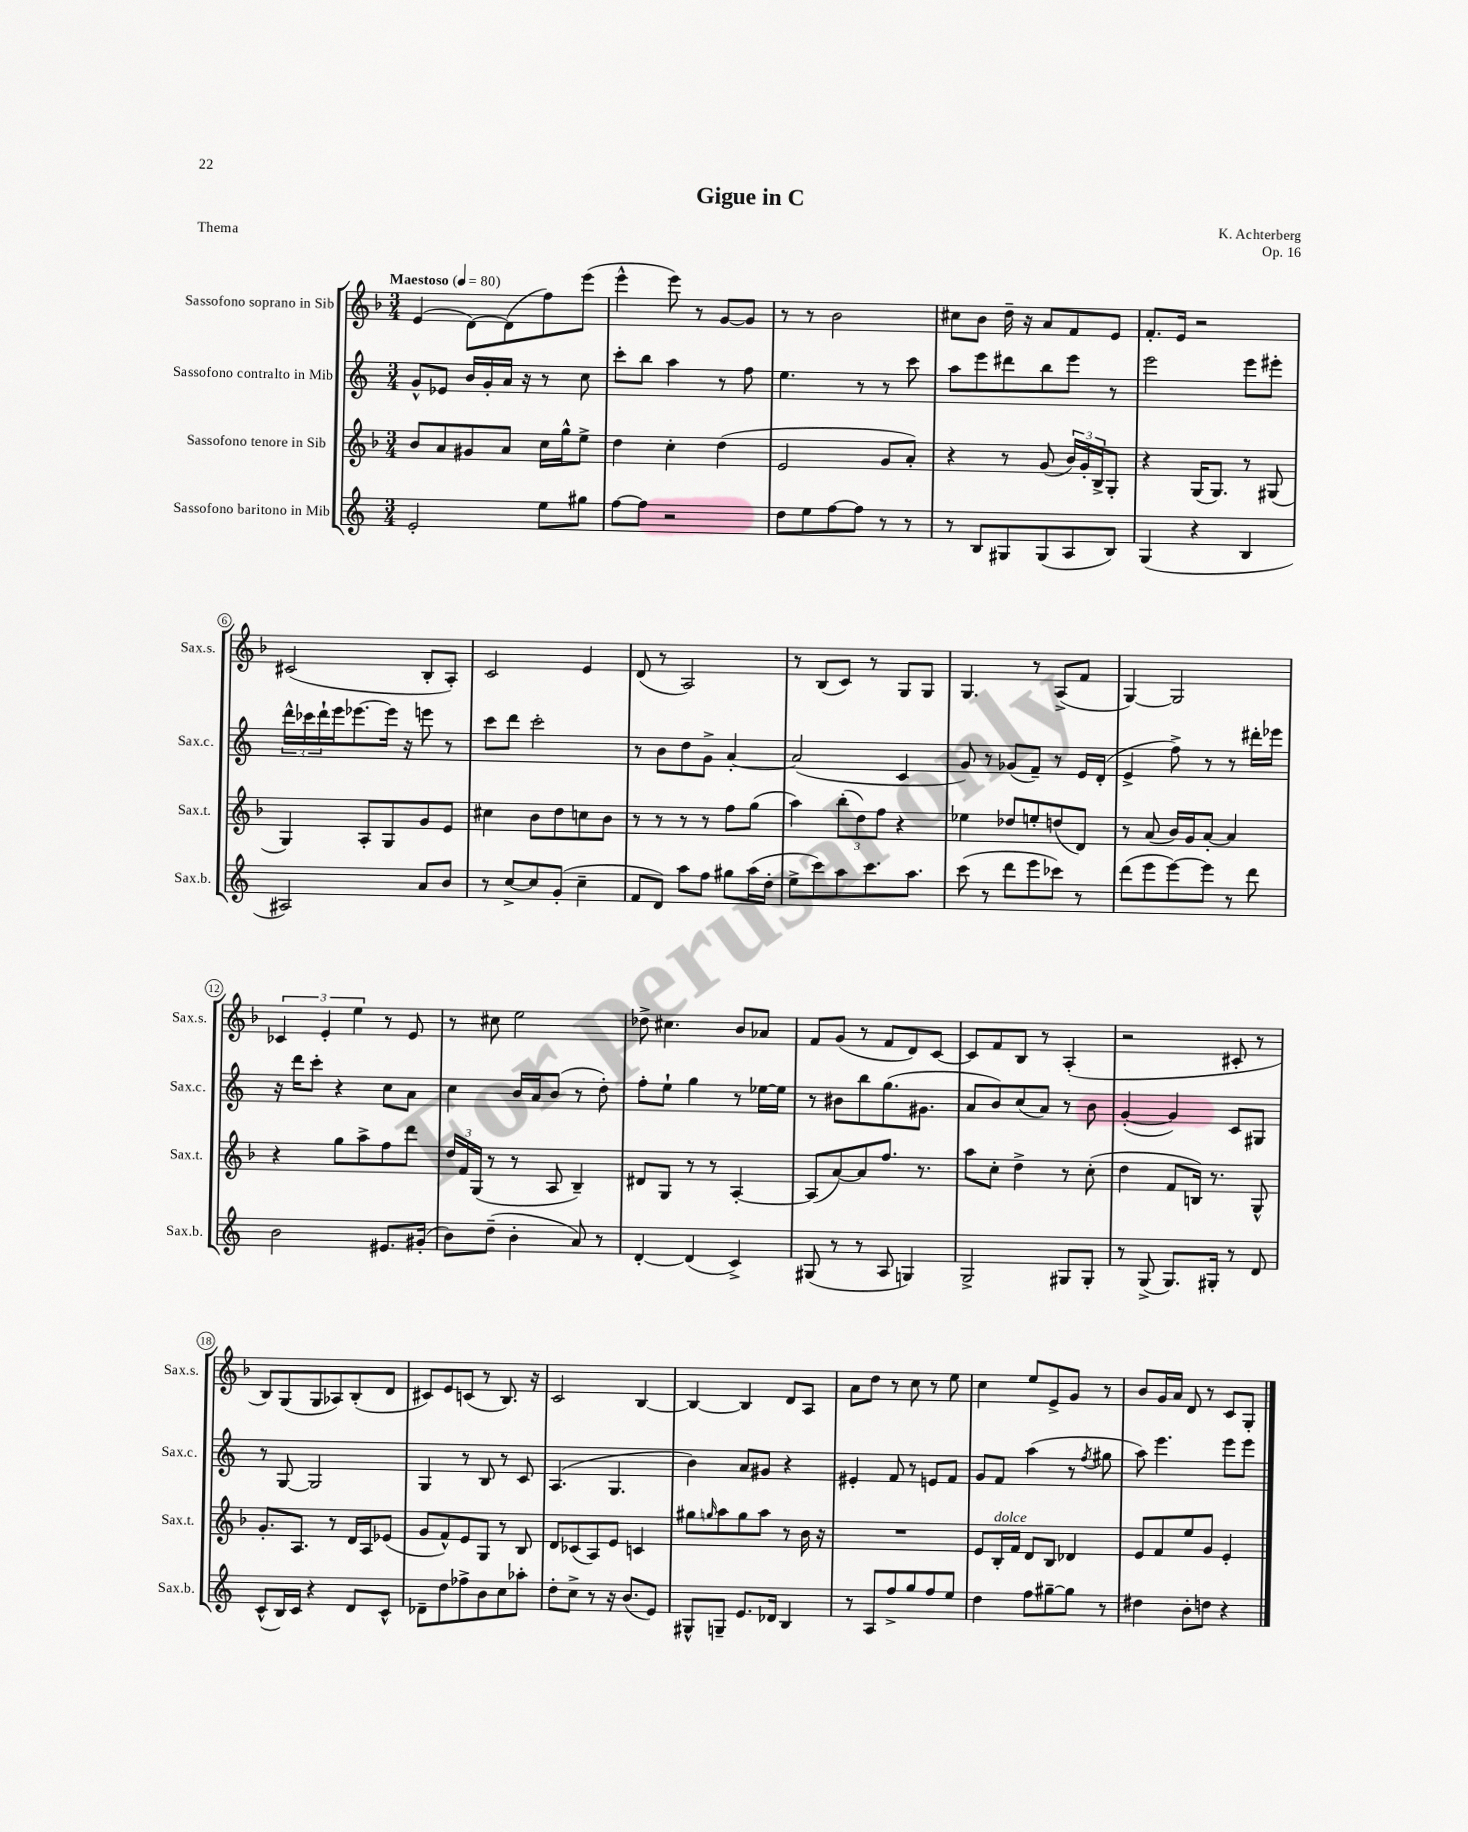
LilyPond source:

\header { title = "Gigue in C" composer = "K. Achterberg" opus = "Op. 16" piece = "Thema" }
<<
\new StaffGroup <<
\new Staff = "s0" \with { instrumentName = "Sassofono soprano in Sib" shortInstrumentName = "Sax.s." } {
    \clef treble \key f \major \numericTimeSignature \time 3/4 \tempo "Maestoso" 4 = 80
    e'4( d'8~) d'8( f''8) e'''8( |
    e'''4-^ e'''8) r8 g'8~ g'8 |
    r8 r8 bes'2 |
    cis''8 bes'8 d''16-- r16 a'8 f'8 e'8 |
    f'8.-. e'16 r2 |
    cis'2( bes8-. a8-.) |
    c'2 e'4 |
    d'8( r8 a2) |
    r8 bes8( c'8) r8 g8 g8 |
    g4. r8 a8->( f'8 |
    g4~) g2 |
    \tuplet 3/2 { ces'4 e'4-. e''4 } r8 e'8 |
    r8 cis''8 e''2 |
    des''8-> cis''4. bes'8 aes'8 |
    f'8 g'8( r8 f'8 d'8) c'8~ |
    c'8 f'8 bes8 r8 a4-.( |
    r2 cis'8-. r8 |
    bes8) g8( g8 aes8) bes8-.( d'8 |
    cis'8) e'8 c'8( r8 bes8.) r16 |
    c'2 bes4~ |
    bes4~ bes4 d'8 a8 |
    a'8 d''8 r8 c''8 r8 e''8 |
    c''4 e''8 e'8-> g'8 r8 |
    bes'8 g'16 a'16 d'8 r8 c'8 g8-. \bar "|." |
}
\new Staff = "s1" \with { instrumentName = "Sassofono contralto in Mib" shortInstrumentName = "Sax.c." } {
    \clef treble \key c \major \numericTimeSignature \time 3/4
    g'8-^ ees'8 b'16 g'16-. a'16 r16 r8 c''8 |
    c'''8-. b''8 a''4 r8 f''8 |
    e''4. r8 r8 c'''8 |
    a''8 e'''8 dis'''8 b''8 e'''8 r8 |
    e'''2 e'''8 eis'''8-. |
    \tuplet 3/2 { d'''16-^ ces'''16 d'''16-! } e'''16 ees'''8.~ ees'''16 r16 e'''8 r8 |
    c'''8 d'''8 c'''2-. |
    r8 b'8 d''8 g'8-> a'4~-. |
    a'2( c'4 |
    g'8) r8 ges'8( f'8--) r8 e'16 d'16-.( |
    e'4-> f''8->) r8 r8 dis'''16-. ees'''16 |
    r16 d'''16 c'''8-. r4 c''8 a'8 |
    c''4 b'16 a'16 b'8( r8 d''8-.) |
    f''8-. e''8-! g''4 r8 ees''16~ ees''16 |
    r8 bis'8 b''8 g''8.( gis'8. |
    a'8 b'8) c''8( a'8) r8 b'8 |
    g'4~-.( g'4) c'8 gis8 |
    r8 g8~ g2 |
    g4 r8 b8 r8 c'8 |
    a4.( g4. |
    b'4) a'8 gis'8 r4 |
    eis'4-. f'8 r8 e'8 f'8 |
    g'8 f'8 a''4( r8 \acciaccatura { f''8 } gis''8 |
    a''8) e'''4. e'''8 e'''8 \bar "|." |
}
\new Staff = "s2" \with { instrumentName = "Sassofono tenore in Sib" shortInstrumentName = "Sax.t." } {
    \clef treble \key f \major \numericTimeSignature \time 3/4
    bes'8 a'8 gis'8 a'8 c''16 g''16-^ e''8-> |
    d''4 c''4-. d''4( |
    e'2 g'8 a'8-.) |
    r4 r8 g'8( \tuplet 3/2 { bes'16) g'16-. bes16-> } g8-. |
    r4 g16( g8.) r8 gis8( |
    g4) a8-. g8 g'8 e'8 |
    cis''4 bes'8 d''8 c''8 bes'8 |
    r8 r8 r8 r8 f''8 g''8( |
    a''4) \tuplet 3/2 { bes''8-.( d''8) f''8 } r4 |
    ees''4 des''8 e''8-. d''8( d'8) |
    r8 a'8( bes'16) g'16 a'8~-. a'4 |
    r4 g''8 a''8-> f''8 d'''8 |
    \tuplet 3/2 { d''16 f'16 g16( } r8 r8 a8 bes4--) |
    dis'8 g8 r8 r8 a4~-. |
    a8( a'8~) a'8 f''8. r8. |
    a''8 c''8-. d''4-> r8 c''8-.( |
    d''4 f'8 b16) r8. g8-^ |
    g'8.-. a8. r8 d'16 a16 ees'8( |
    g'8 f'8-^) e'8 g8 r8 bes8 |
    d'8 ces'8( a8) e'8 c'4 |
    gis''8 \grace { g''16 } a''8 g''8 a''8 r8 bes'16 r16 |
    R2. |
    e'8 bes16-.^\markup { \italic "dolce" } f'16 d'8 bes8 des'4 |
    e'8 f'8 e''8 g'8 e'4-. \bar "|." |
}
\new Staff = "s3" \with { instrumentName = "Sassofono baritono in Mib" shortInstrumentName = "Sax.b." } {
    \clef treble \key c \major \numericTimeSignature \time 3/4
    e'2-. e''8 gis''8 |
    f''8~ f''8 r2 |
    d''8 e''8 f''8~ f''8 r8 r8 |
    r8 b8 gis8 gis8( a8 b8) |
    g4( r4 b4 |
    ais2) a'8 b'8 |
    r8 c''8~-> c''8 g'8-.( c''4-- |
    f'8 d'8) a''8 f''8 gis''8 a''16( d''16-. |
    e''8-> c'''8) a''8 c'''8. a''8. |
    c'''8( r8 d'''8 e'''8 ces'''8) r8 |
    d'''8( e'''8 e'''8~) e'''8 r8 d'''8 |
    b'2 eis'8. gis'16-.( |
    b'8) d''8--( b'4-. a'8) r8 |
    d'4~-. d'4( c'4->) |
    gis8( r8 r8 a8 g4) |
    g2-> gis8 gis8-. |
    r8 g8->( g8.) gis16-. r8 d'8 |
    c'8-^( b16) c'16 r4 d'8 c'8-^ |
    des'8-- d''8 fes''8-> b'8 c''8 aes''8-. |
    d''8-. c''8-> r8 r16 b'8.( e'8) |
    gis8-^ g8-- e'8. des'16 b4 |
    r8 a8 f''8-> g''8 f''8 e''8 |
    d''4 f''8 gis''8~-- gis''8 r8 |
    dis''4 b'8-. d''8 r4 \bar "|." |
}
>>
>>
\layout { \context { \Score \override BarNumber.stencil = #(make-stencil-circler 0.1 0.3 ly:text-interface::print) } }
